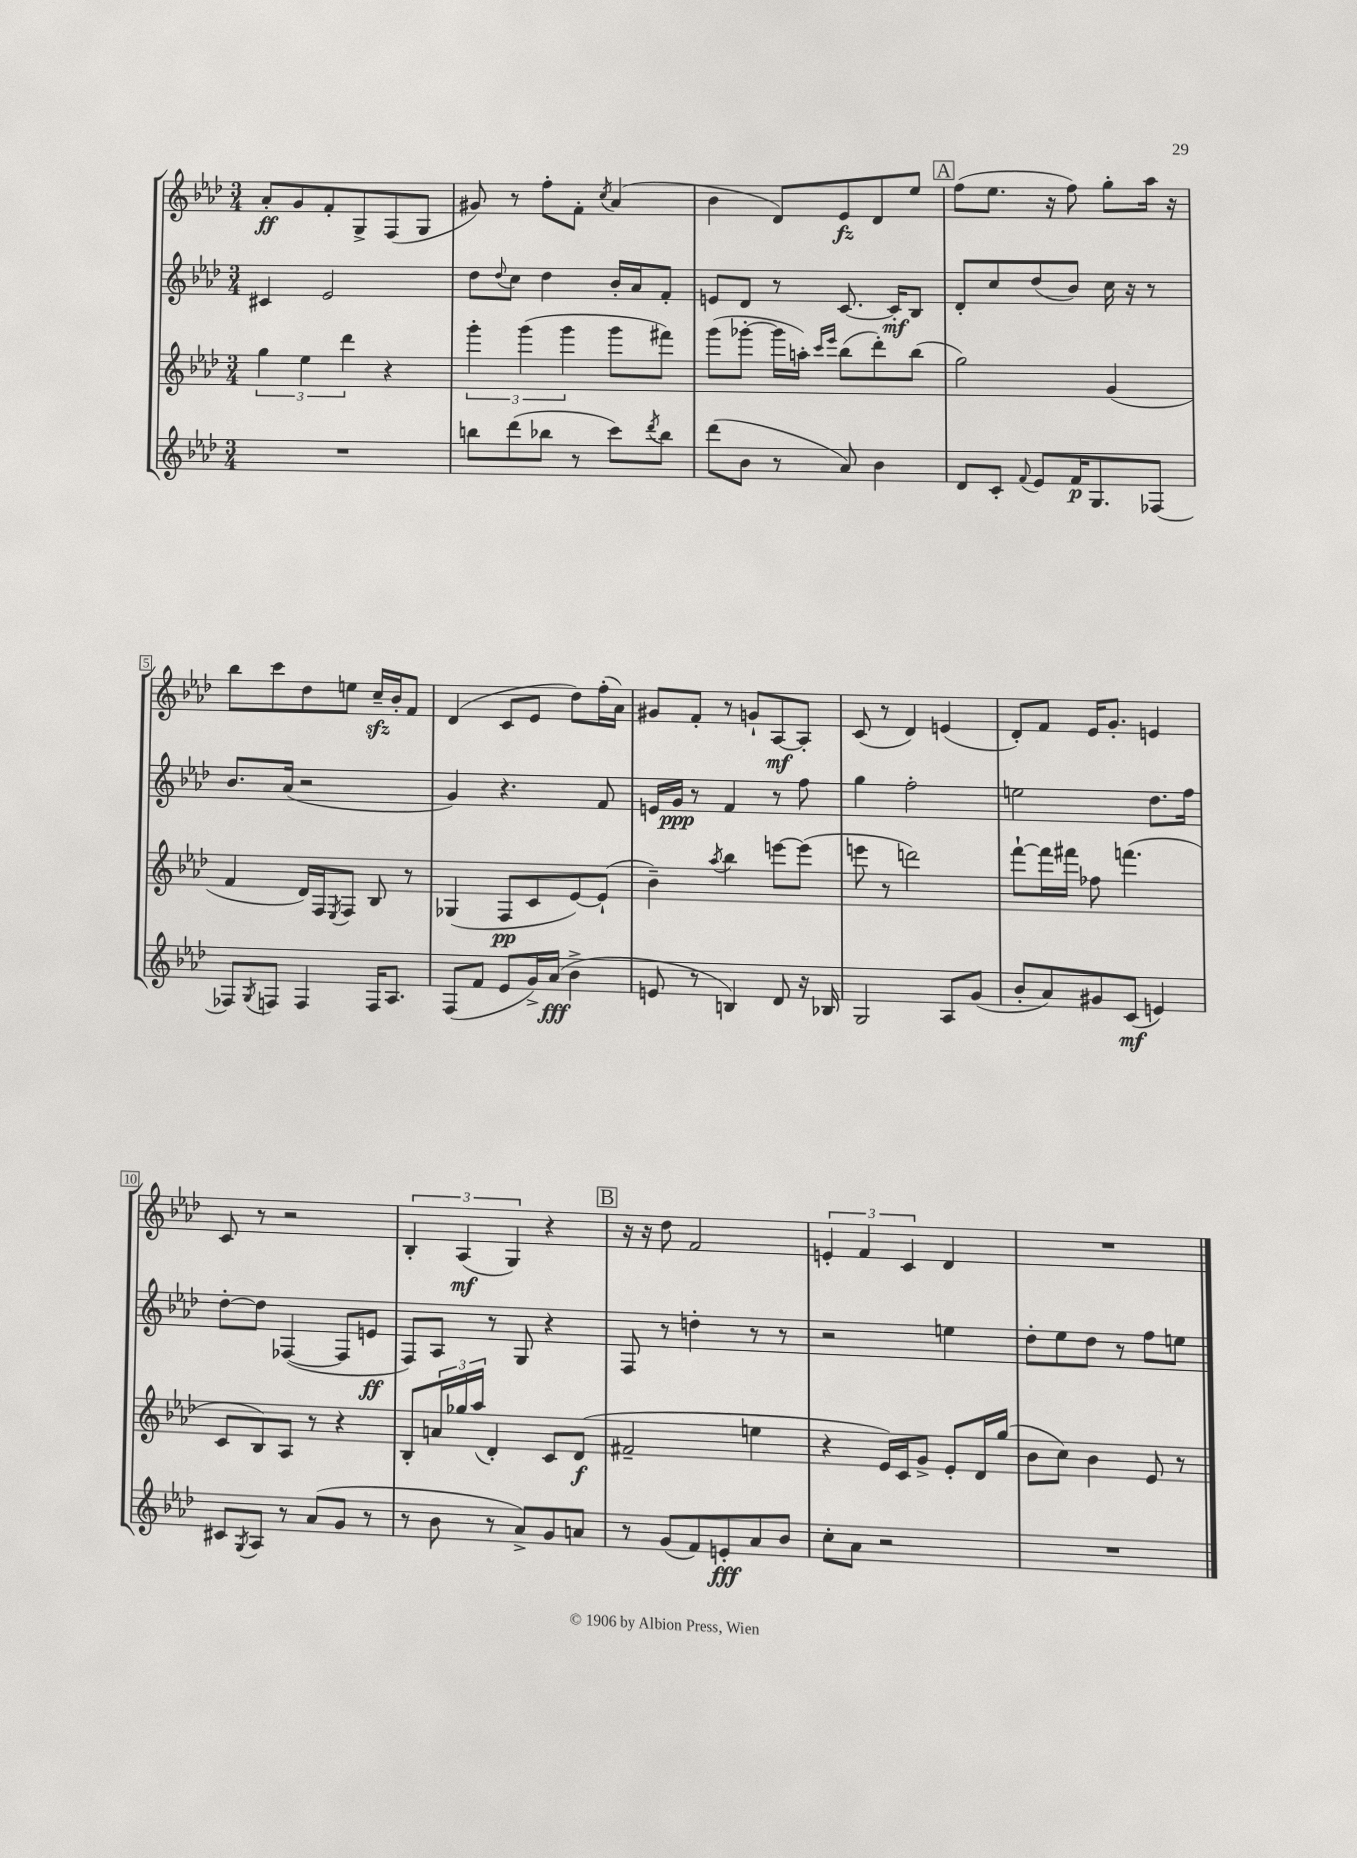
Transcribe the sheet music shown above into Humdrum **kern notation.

**kern	**kern	**kern	**kern
*staff4	*staff3	*staff2	*staff1
*clefG2	*clefG2	*clefG2	*clefG2
*k[b-e-a-d-]	*k[b-e-a-d-]	*k[b-e-a-d-]	*k[b-e-a-d-]
*M3/4	*M3/4	*M3/4	*M3/4
2.r	6gg	4c#	8a-'
.	.	.	8g
.	6ee-	.	.
.	.	2e-	8f'
.	6ddd-	.	.
.	.	.	8G^
.	4r	.	(8F
.	.	.	8G
=	=	=	=
8bb	6ggg'	8dd-	8g#)
.	.	8qqdd-	.
(8ddd-	.	8cc	8r
.	(6ggg	.	.
8bb-	.	4dd-	8ff'
.	6ggg	.	.
8r	.	.	8f'
.	.	.	8qcc
8ccc)	8ggg	16b-'	(4a-
.	.	16a-	.
8qddd-	.	.	.
8bb-	8fff#)	8f'	.
=	=	=	=
(8ddd-	(8ggg	8e	4b-
8b-	[8ggg-'	8d-	.
8r	16ggg-]	8r	8d-)
.	16aa')	.	.
.	16qqccc	.	.
.	16qqeee-	.	.
8a-)	(8bb-	[8.c	8e-
4b-	8ddd-')	.	8d-
.	.	16c']	.
.	(8bb-	8B-	8ee-
=	=	=	=
8d-	2gg)	8d-'	(8ff
8c'	.	8cc	8.ee-
8qqf	.	.	.
8e-	.	(8dd-	.
.	.	.	16r
16f	.	8b-)	8ff)
8.G	.	.	.
.	(4g	16cc	8gg'
.	.	16r	.
[8F-	.	8r	16aa-
.	.	.	16r
=	=	=	=
8F-]	4f	8.b-	8bb-
8qG	.	.	.
8F	.	.	8ccc
.	.	(16a-	.
4F	16d-)	2r	8dd-
.	16F	.	.
.	8qE-	.	.
.	8F	.	8ee
16F	8B-	.	16cc~
8.A-	.	.	16b-'
.	8r	.	8f
=	=	=	=
(8F	(4G-	4g)	(4d-
8f	.	.	.
8e-	8F	4.r	8c
16g^)	8c	.	8e-
(16a-	.	.	.
4b-^	[8e-)	.	8dd-)
.	(8e-`]	8f	(16ff'
.	.	.	16a-)
=	=	=	=
8e	4b-~)	16e	8g#
.	.	16g	.
8r	.	8r	8f'
.	8qaa-	.	.
4B)	4bb-	4f	8r
.	.	.	8g`
8d-	[8eee	8r	[8A-
16r	(8eee]	8ff	8A-']
16B-	.	.	.
=	=	=	=
2G	8eee	4gg	(8c
.	8r	.	8r
.	2ddd)	2ff'	4d-)
8A-	.	.	(4e
(8g	.	.	.
=	=	=	=
8b-'	[8fff`	2ee	8d-')
8a-)	16fff]	.	8f
.	16fff#	.	.
8g#	8ff-	.	16e-
.	.	.	8.g'
(8c	(4.fff	.	.
4e)	.	8.dd-	4e
.	.	16ff	.
=	=	=	=
8c#	8c	[8dd-'	8c
8qG	.	.	.
8A-	8B-)	8dd-]	8r
8r	8A-	([4F-	2r
(8a-	8r	.	.
8g	4r	8F-]	.
8r	.	8e	.
=	=	=	=
8r	8B-'	8F)	6B-'
8b-	24a	8A-	.
.	24gg-	.	(6A-
.	(24aa-	.	.
8r	4d-')	8r	.
.	.	.	6G)
8a-^)	.	8G	.
8g	8c	4r	4r
8a	(8d-	.	.
=	=	=	=
8r	2f#~	8F	16r
.	.	.	16r
(8g	.	8r	8dd-
8f)	.	4dd'	2f
8e'	.	.	.
8a-	4ee	8r	.
8b-	.	8r	.
=	=	=	=
8cc'	4r	2r	6e'
8a-	.	.	.
.	.	.	6f
2r	16e-)	.	.
.	16c	.	.
.	.	.	6c
.	8g^	.	.
.	8e-'	4ee	4d-
.	16d-	.	.
.	(16gg	.	.
=	=	=	=
2.r	8b-	8dd-'	2.r
.	8cc)	8ee-	.
.	4b-	8dd-	.
.	.	8r	.
.	8e-	8ff	.
.	8r	8ee	.
==	==	==	==
*-	*-	*-	*-
